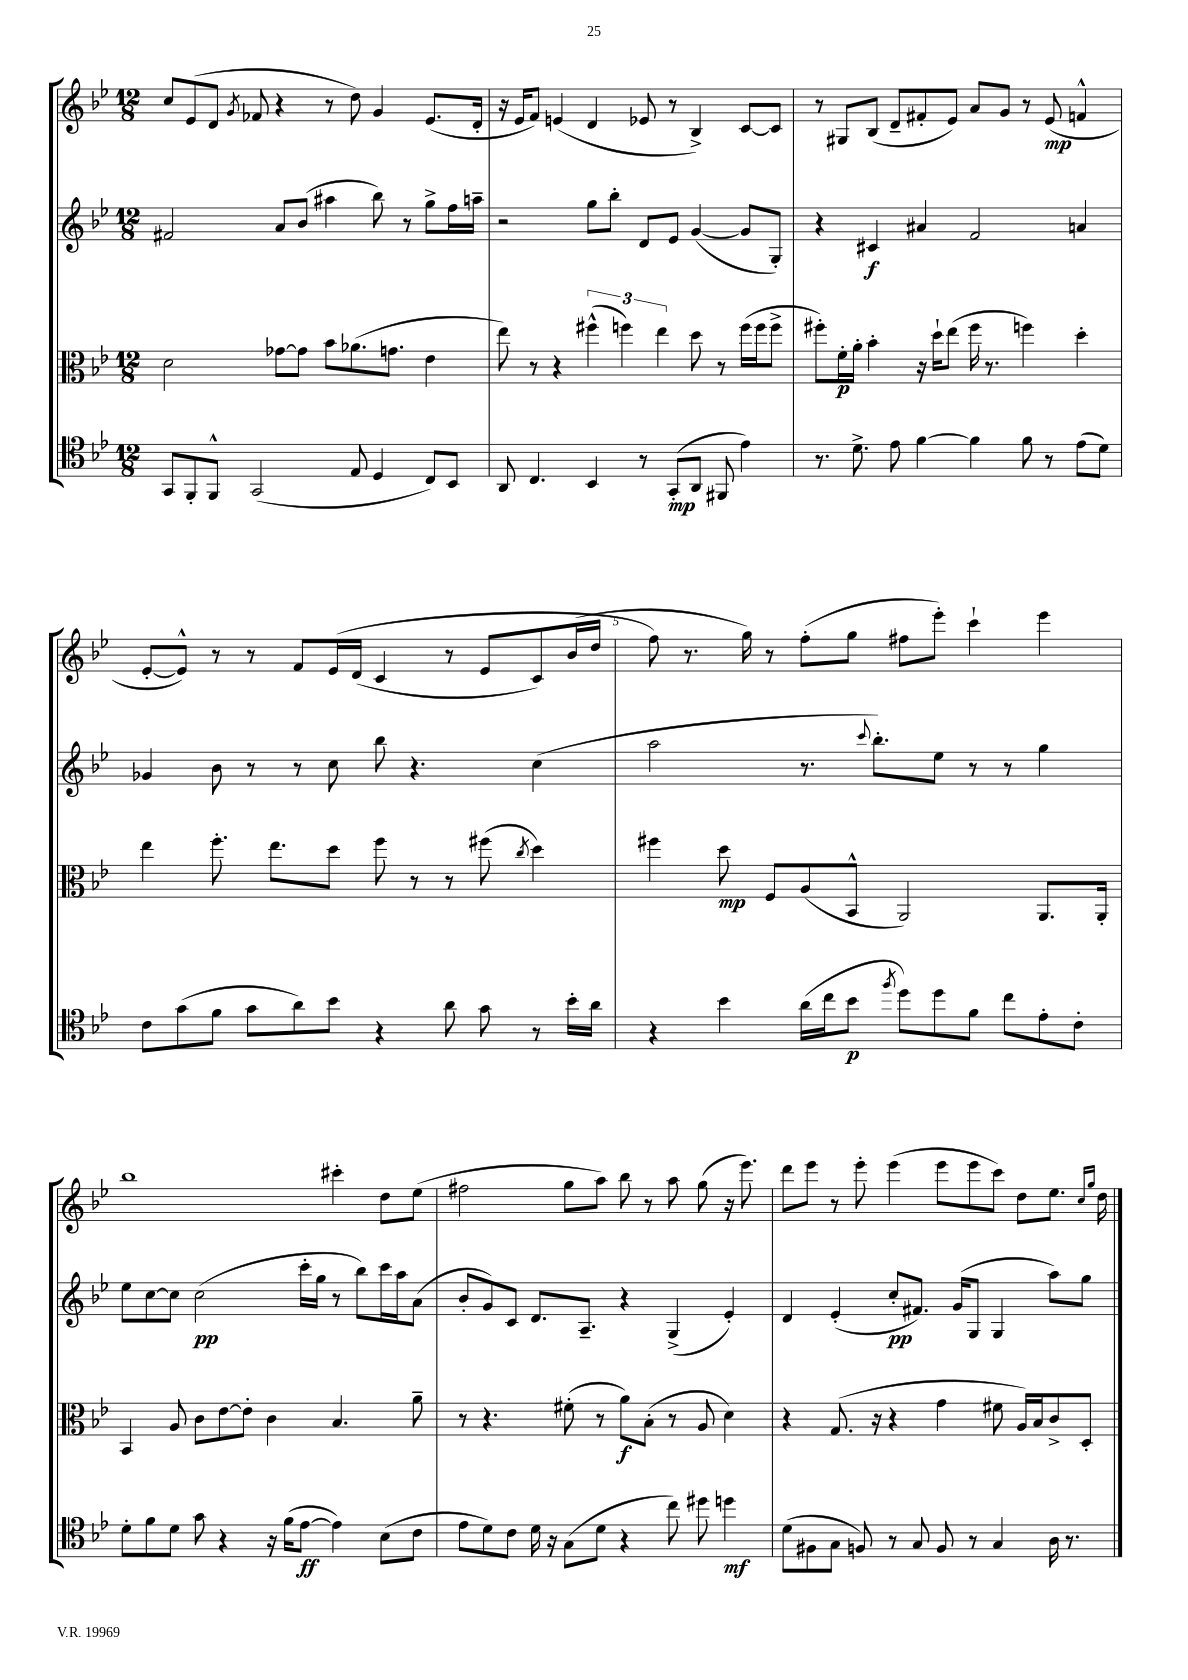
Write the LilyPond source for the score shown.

<<
\new StaffGroup <<
\new Staff = "s0" {
    \clef treble \key bes \major \numericTimeSignature \time 12/8
    c''8 ees'8( d'8 \acciaccatura { g'8 } fes'8 r4 r8 d''8) g'4 ees'8.( d'16-. |
    r16 ees'16 f'8) e'4( d'4 ees'8 r8 bes4->) c'8~ c'8 |
    r8 gis8 bes8( d'8-- fis'8-. ees'8) a'8 g'8 r8 ees'8\mp( f'4-^ |
    ees'8~-. ees'8-^) r8 r8 f'8 ees'16\( d'16( c'4 r8 ees'8 c'8) bes'16( d''16 |
    f''8\) r8. g''16) r8 f''8-.( g''8 fis''8 ees'''8-.) c'''4-! ees'''4 |
    bes''1 cis'''4-. d''8 ees''8( |
    fis''2 g''8 a''8) bes''8 r8 a''8 g''8( r16 ees'''8.) |
    d'''8 ees'''8 r8 ees'''8-. ees'''4( ees'''8 ees'''8 c'''8) d''8 ees''8. \grace { c''16 g''16 } d''16 \bar "|." |
}
\new Staff = "s1" {
    \clef treble \key bes \major \numericTimeSignature \time 12/8
    fis'2 a'8 bes'8( ais''4 bes''8) r8 g''8-> f''16 a''16-- |
    r2 g''8 bes''8-. d'8 ees'8 g'4~( g'8 g8-.) |
    r4 cis'4\f ais'4 f'2 a'4 |
    ges'4 bes'8 r8 r8 c''8 bes''8 r4. c''4( |
    a''2 r8. \appoggiatura { c'''8 } bes''8.-.) ees''8 r8 r8 g''4 |
    ees''8 c''8~ c''8 c''2\pp( c'''16-. g''16 r8 bes''8) c'''16 a''16 a'8( |
    bes'8-. g'8) c'8 d'8. a8.-- r4 g4->( ees'4-.) |
    d'4 ees'4-.( c''8-.\pp fis'8.) g'16( g8 g4 a''8) g''8 \bar "|." |
}
\new Staff = "s2" {
    \clef alto \key bes \major \numericTimeSignature \time 12/8
    d'2 ges'8~ ges'8 bes'8 aes'8.( g'8. ees'4 |
    ees''8) r8 r4 \tuplet 3/2 { fis''4-^( f''4) ees''4 } d''8 r8 f''16( f''16 f''8-> |
    fis''8-.) f'16-.\p a'16-. bes'4-. r16 d''16-! ees''8( fis''16 r8. f''4) d''4-. |
    ees''4 f''8.-. ees''8. d''8 f''8 r8 r8 fis''8( \acciaccatura { c''8 } d''4) |
    fis''4 d''8\mp f8 a8( bes,8-^ a,2) a,8. a,16-. |
    bes,4 a8 c'8 ees'8~ ees'8-. c'4 bes4. a'8-- |
    r8 r4. fis'8-.( r8 a'8\f) bes8-.( r8 a8 d'4) |
    r4 g8.( r16 r4 g'4 fis'8 a16) bes16 c'8-> d8-. \bar "|." |
}
\new Staff = "s3" {
    \clef tenor \key bes \major \numericTimeSignature \time 12/8
    g,8 f,8-. f,8-^ g,2( ees8 d4 c8) bes,8 |
    a,8 c4. bes,4 r8 g,8-.\mp( a,8 fis,8 ees'4) |
    r8. d'8.-> ees'8 f'4~ f'4 f'8 r8 ees'8( d'8) |
    c'8 g'8( f'8 g'8 a'8) bes'8 r4 a'8 g'8 r8 bes'16-. a'16 |
    r4 bes'4 a'16( c''16 bes'8\p \acciaccatura { f''8 } d''8) d''8 f'8 c''8 ees'8-. c'8-. |
    d'8-. f'8 d'8 g'8 r4 r16 f'16( ees'8~\ff ees'4) bes8( c'8 |
    ees'8 d'8) c'8 d'16 r16 g8( d'8 r4 c''8) dis''8 d''4\mf |
    d'8( fis8 g8 f8) r8 g8 f8 r8 g4 a16 r8. \bar "|." |
}
>>
>>
\layout { \context { \Score \override BarNumber.break-visibility = ##(#f #t #t) barNumberVisibility = #(every-nth-bar-number-visible 5) } }
